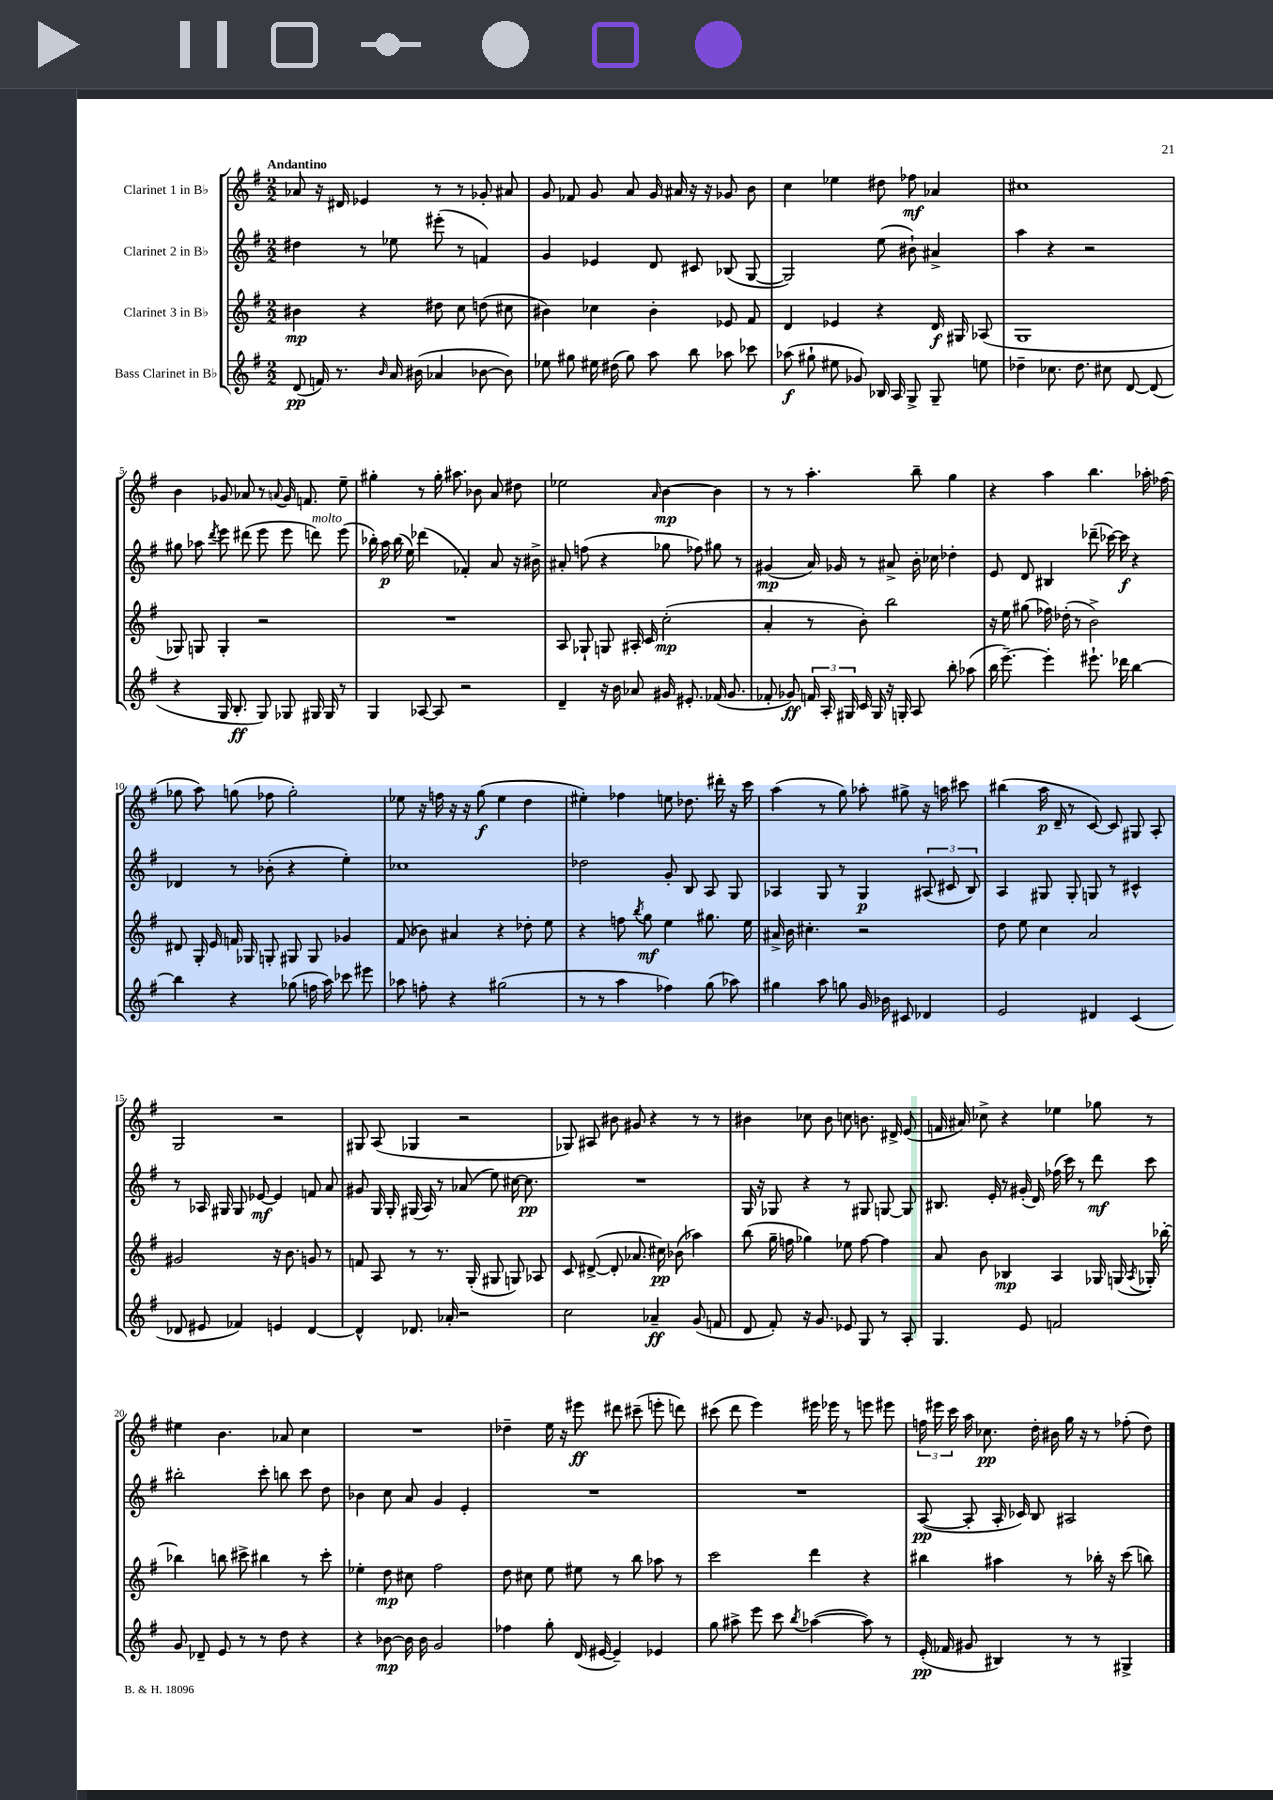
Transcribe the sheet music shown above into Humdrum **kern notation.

**kern	**kern	**kern	**kern
*staff4	*staff3	*staff2	*staff1
*clefG2	*clefG2	*clefG2	*clefG2
*k[f#]	*k[f#]	*k[f#]	*k[f#]
*M2/2	*M2/2	*M2/2	*M2/2
(8d	4b#	4dd#	8a-
16f)	.	.	16r
8.r	.	.	16d#
.	4r	8r	4e-
16qqb	.	.	.
16a	.	8ee-	.
(16b#	.	.	.
4a-	8dd#	(8eee#'	8r
.	8cc	8r	8r
[8b-	(8dd	4f)	8g-'
8b-])	8cc#	.	8a#
=	=	=	=
8ee-	4b#)	4g	8g
8gg#	.	.	8f-
16ee#	4cc-	4e-	8g
(16dd#	.	.	.
8gg#)	.	.	8a
8aa	4b#'	8d	16g
.	.	.	16a#
8bb	.	8c#	16r
.	.	.	16r
8aa-	8e-	(8B-	8g-
8ccc-	8f#	[8G	8b
=	=	=	=
(8aa-	4d	2G])	4cc
8gg#`	.	.	.
8ee#	4e-	.	4ee-
8g-)	.	.	.
16B-	4r	(8ee	8dd#
16A	.	.	.
8G^	.	8b#`)	8ff-
8G~	16d	4a#^	4a-
.	16G#	.	.
8ee	(8A-	.	.
=	=	=	=
4dd-~	1G	4aa	1cc#
8.cc-	.	4r	.
8.dd-	.	.	.
.	.	2r	.
8cc#	.	.	.
[8d	.	.	.
(8d]	.	.	.
=	=	=	=
4r	8G-)	8gg#	4b
.	8G	8aa-	.
.	.	8qddd	.
16G	4G'	8eee	8g-
8.B'	.	.	.
.	.	(8ddd#	8a-
8G)	2r	8eee	8r
.	.	.	8qqa
8G-	.	8eee	16g-
.	.	.	8.f
16G#	.	8ddd)	.
16G#	.	.	.
8r	.	(8eee	8ee~
=	=	=	=
4G	1r	16bb-')	4gg#'
.	.	16aa	.
.	.	(16bb-	.
.	.	16ee)	.
[8A-	.	(4ddd-	8r
8A-]	.	.	16gg#'
.	.	.	8.aa#
2r	.	4f-')	.
.	.	.	8b-
.	.	8a	8a
.	.	16r	8dd#
.	.	16b#^	.
=	=	=	=
4d~	8A	8a#'	2ee-
.	8G-`	(8ff	.
16r	8G	4r	.
16b	.	.	.
8a-	16A#'	.	.
.	16c	.	.
.	.	.	16qqa
16g#	(2cc'	8gg-	[4b
8.e#'	.	.	.
.	.	8ff-)	.
(16f-	.	8gg#	4b]
8.g#	.	.	.
.	.	8r	.
=	=	=	=
8f-'	4a'	(4g#	8r
8g-)	.	.	8r
24f	8r	16a)	4.aa'
24A'	.	.	.
.	.	16g-	.
24G#	.	.	.
16c	8b')	8r	.
16G#	.	.	.
16r	2bb	8a#^	.
16G'	.	.	.
8A	.	16b'	8bb~
.	.	16cc-	.
8bb'	.	4dd-'	4gg
(8aa-	.	.	.
=	=	=	=
16bb	16r	8e	4r
[8.eee~)	16ee	.	.
.	(8gg#	8d	.
4eee']	16ff-)	4B#	4aa
.	(16dd-'	.	.
.	8r	.	.
8.eee#`	2b^)	(8ddd-~	4.bb
.	.	[16ccc-)	.
16ddd-	.	16ccc-]	.
[4bb	.	4r	.
.	.	.	16aa-'
.	.	.	(16ff-
=	=	=	=
4bb]	8d#	4d-	8gg-
.	16G'	.	8aa)
.	16e	.	.
4r	16f	8r	(8gg
.	16G-	.	.
.	8G'	(8b-'	8ff-
(8gg-	8G#	4r	2gg')
16ff	8G#	.	.
16aa)	.	.	.
8ccc-	4g-	4ee')	.
8eee#	.	.	.
=	=	=	=
8aa-	(8f#	1cc-	8ee-
8ff'	8b-)	.	16r
.	.	.	16ff
4r	4a#	.	16r
.	.	.	16r
.	.	.	(8gg
(2gg#	4r	.	4ee-
.	8dd-'	.	4dd
.	8ee	.	.
=	=	=	=
8r	4r	2dd-	4ee#')
8r	.	.	.
4aa	8ff	.	4ff-
.	8qbb	.	.
.	8gg	.	.
4ff-)	4ee	8g'	8ee
.	.	8B	8.dd-
(8gg	8.gg#	8A	.
.	.	.	16ddd#'
8aa-)	.	8G	16r
.	16ee	.	16ccc
=	=	=	=
4gg#	16a#^	4A-	(4aa
.	16b	.	.
.	4.cc#'	.	.
8aa	.	8G	8r
8gg	.	8r	8gg)
16g	2r	4G	8aa-'
16b-	.	.	.
8c#	.	.	8gg#^
4d-	.	(12A#	16r
.	.	.	16aa
.	.	12c#	.
.	.	.	8ccc#
.	.	12B)	.
=	=	=	=
2e	8dd	4A	(4bb#
.	8ee	.	.
.	4cc	8G#	16aa
.	.	.	16d~
.	.	8G#'	8r
4d#	2a	8G	[8c)
.	.	8r	8c]
(4c	.	4c#^^	8G#
.	.	.	8A'
=	=	=	=
8d-	2g#	8r	2G
8e#	.	16A-	.
.	.	16G#	.
4f-)	.	8G#	.
.	.	[8e-	.
4e	16r	4e-]	2r
.	8.b	.	.
[4d-	8g	8f	.
.	8r	8a	.
=	=	=	=
4d-^^]	8f	8g#	8G#
.	8A	16G	(8A
.	.	16G'	.
8.d-	8r	(16G#	4G-
.	.	16A)	.
.	8.r	8r	.
16a-'	.	.	.
2r	.	(8a-	2r
.	(16G'	.	.
.	8G#	8ee)	.
.	8G)	[16cc#	.
.	.	8.cc#]	.
.	8A-	.	.
=	=	=	=
2cc	8c	1r	8G-)
.	([8d#^	.	8A#
.	8d#']	.	8b#
.	8.a-	.	8g#
4a-~	.	.	4r
.	16cc#)	.	.
.	(8b-	.	.
(8g	4aa-)	.	8r
8f	.	.	8r
=	=	=	=
8d	(8bb	16G	4b#
.	.	16r	.
8f#')	16gg~	8G-	.
.	16ff	.	.
16r	4gg-)	4r	8cc-
8.g	.	.	.
.	.	.	8b#
8e-	8ee-	8r	8cc
8G	[8ff	8G#	8.b
8r	4ff]	[8G	.
.	.	.	16d#^
8A'	.	8G]	(8e
=	=	=	=
4.G	8a	8.B#	16f
.	.	.	16a#)
.	8b	.	8cc-^
.	.	16e'	.
.	4B-	8r	4r
8e	.	(16g#'	.
.	.	16d)	.
2f	4A	(16ff-	4ee-
.	.	16ccc)	.
.	.	8r	.
.	16G-	8ddd	8gg-
.	(16G	.	.
.	8qA	.	.
.	16G-')	8ccc	8r
.	[16bb-'	.	.
=	=	=	=
8g	4bb-]	2bb#'	4ee#
8d-~	.	.	.
8e	8bb	.	4.b
8r	8ccc#^	.	.
8r	4bb#	8ccc'	.
8dd	.	8bb	8a-
4r	8r	8ccc	4cc
.	8ccc#'	8dd	.
=	=	=	=
4r	4ee-'	4b-	1r
[8b-	8dd	8cc	.
16b-]	8cc#	8a	.
16b-	.	.	.
2g	2ff#	4g	.
.	.	4e'	.
=	=	=	=
4ff-	8dd	1r	4dd-~
.	8cc#	.	.
8gg'	8ee	.	16ee
.	.	.	16r
(16d	8ee#	.	8eee#
[16e#	.	.	.
4e#~])	8r	.	8ddd#
.	8bb	.	(8ccc#~
4e-	8aa-	.	8eee'
.	8r	.	8ddd)
=	=	=	=
8gg	2ccc	1r	(8ccc#
8aa#^	.	.	8ddd
8eee	.	.	4eee)
8ccc	.	.	.
8qbb	.	.	.
([4aa-	4ddd	.	16eee#
.	.	.	16eee-
.	.	.	8r
8aa-])	4r	.	8eee
8r	.	.	8eee#
=	=	=	=
(16e'	4bb#	([8A	24ff
.	.	.	24eee#
16f-	.	.	.
.	.	.	24ccc
8g#	.	8A']	16aa
.	.	.	8.cc-
4B#)	4aa#	16A'	.
.	.	16c-)	.
.	.	8B	16dd'
.	.	.	16b#
8r	8r	2A#	16gg
.	.	.	16r
8r	16bb-'	.	8r
.	16r	.	.
4G#^	(8ccc	.	(8ff-'
.	8bb)	.	8dd)
==	==	==	==
*-	*-	*-	*-
